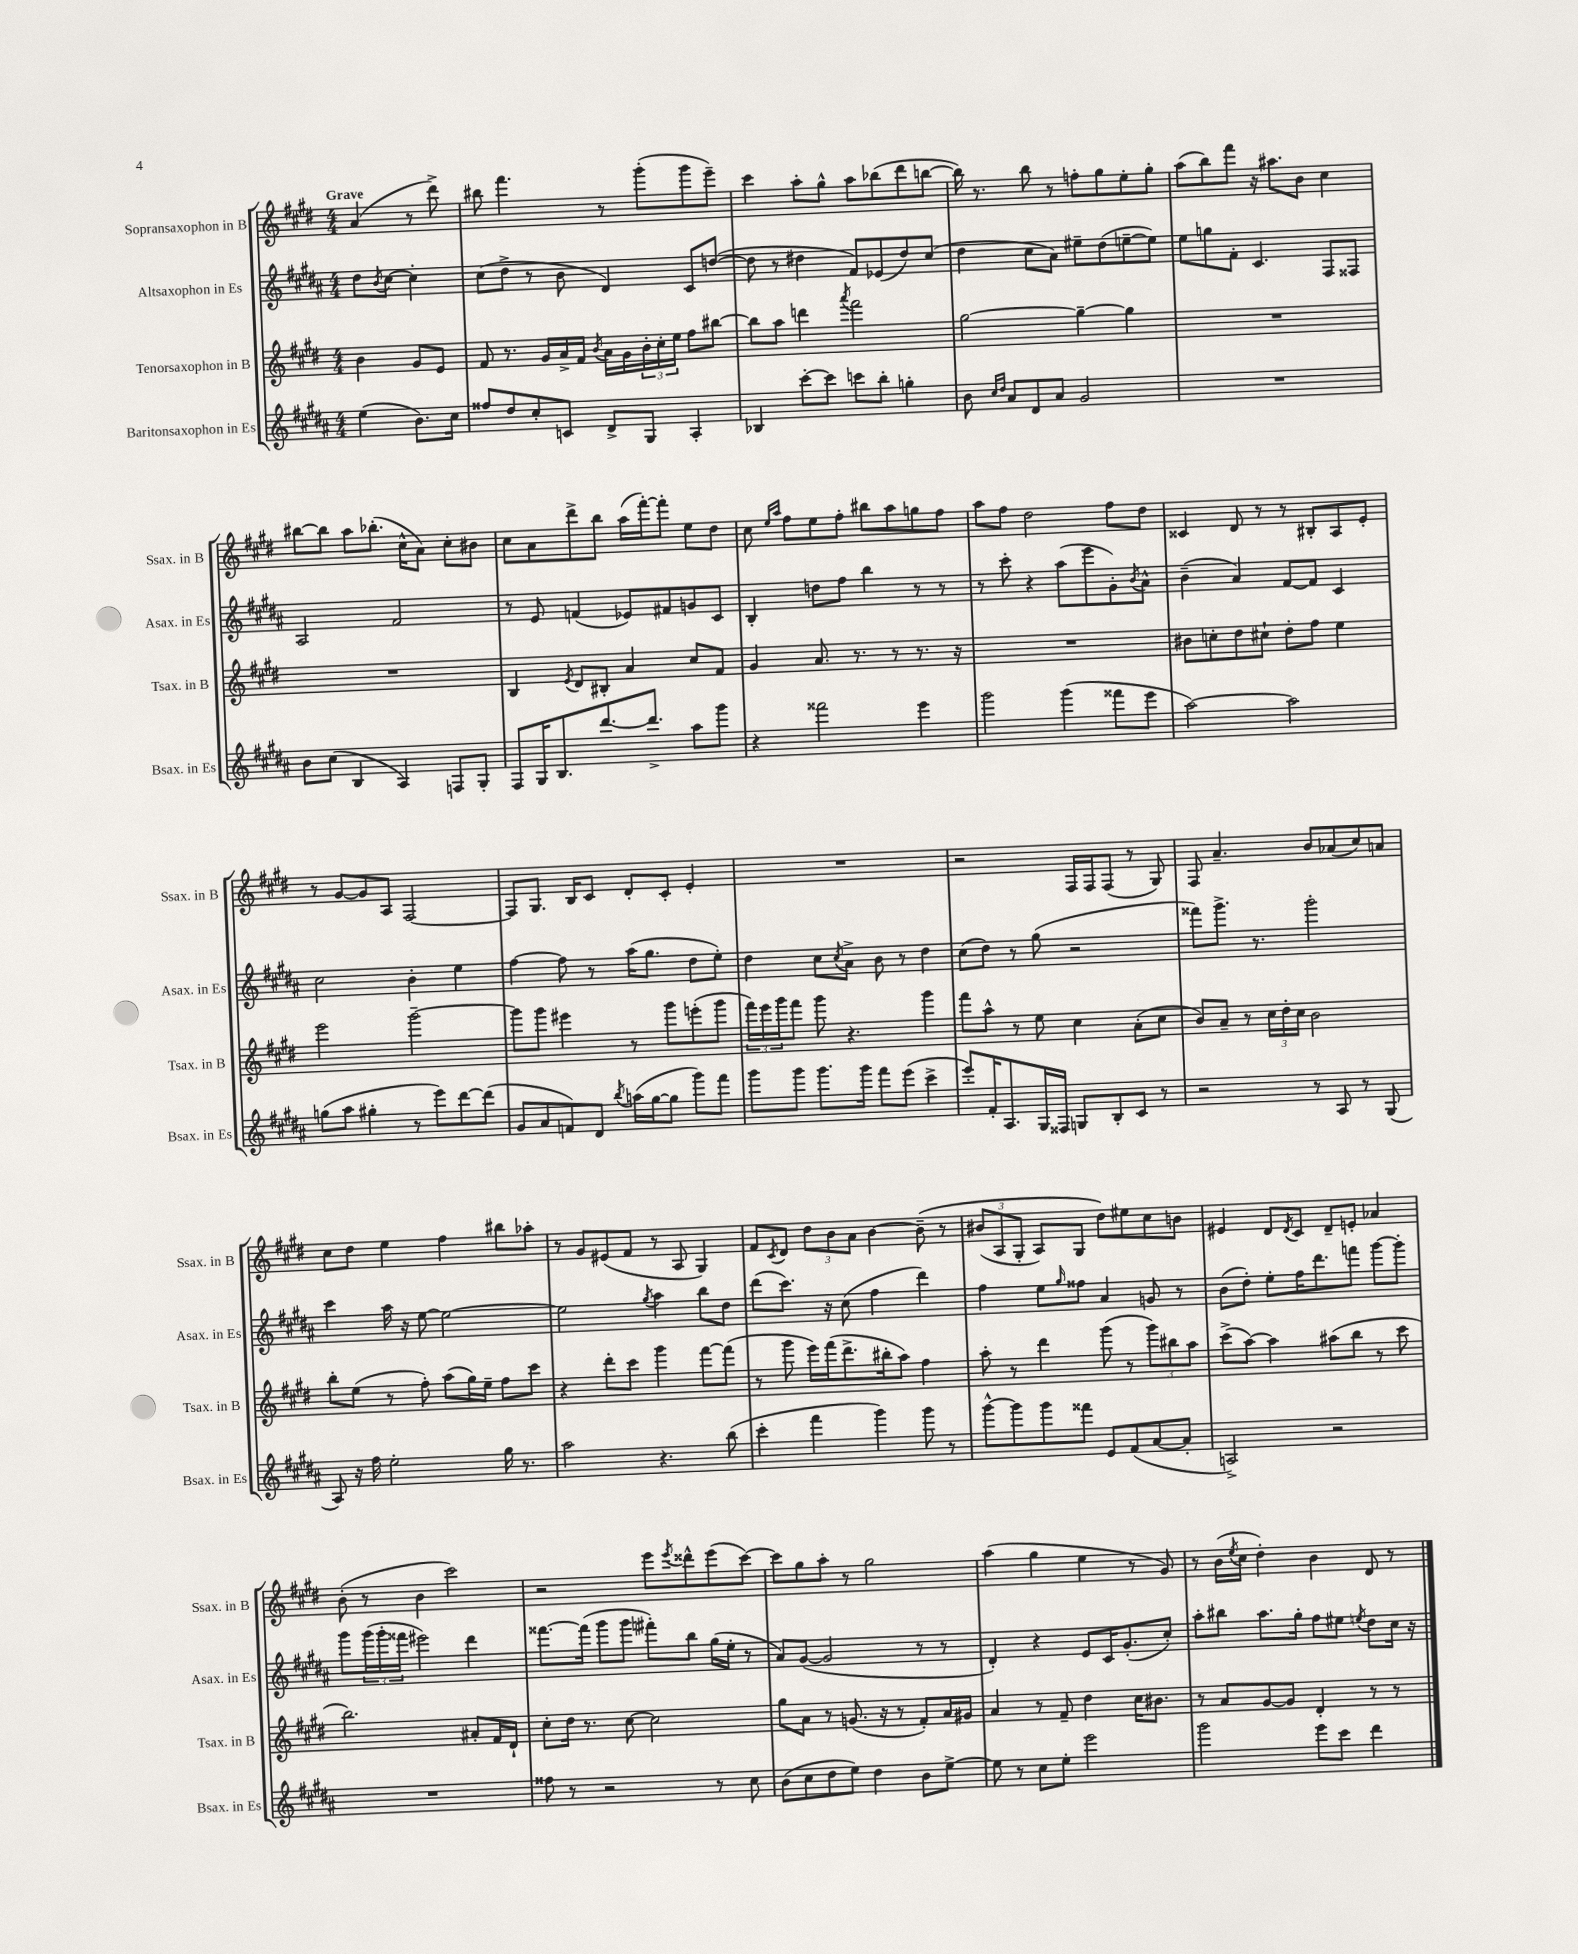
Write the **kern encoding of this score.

**kern	**kern	**kern	**kern
*part4	*part3	*part2	*part1
*staff4	*staff3	*staff2	*staff1
*I"Baritonsaxophon in Es	*I"Tenorsaxophon in B	*I"Altsaxophon in Es	*I"Sopransaxophon in B
*I'Bsax. in Es	*I'Tsax. in B	*I'Asax. in Es	*I'Ssax. in B
*clefG2	*clefG2	*clefG2	*clefG2
*k[f#c#g#d#a#]	*k[f#c#g#d#]	*k[f#c#g#d#a#]	*k[f#c#g#d#]
*M4/4	*M4/4	*M4/4	*M4/4
=	=	=	=
!	!	!	!LO:TX:a:B:t=Grave
(4ee\	4b\	8dd#\L	(4a/
.	.	8qb/	.
.	.	[8cc#\J	.
8.b\L)	8g#/L	4cc#'\]	8r
.	8e/J	.	8ddd#^\)
16cc#\Jk	.	.	.
=1	=1	=1	=1
8ff##X/L	8f#/	(8cc#\L	8bb#X\
8dd#/	8.r	8dd#^\J	4.fff#\
8cc#'/	.	8r	.
.	16g#/LL	.	.
8cn/J	16a^/	8b\	.
.	16f#/JJ	.	.
.	8qb/	.	.
8d#^/L	16a\LL	4d#/)	8r
.	16g#\	.	.
8G#/J	24b'\	.	(8ggg#'\L
.	24cc#'\	.	.
.	24ee\JJ	.	.
4A#'/	8ff#\L	8c#/L	8ggg#\
.	[8bb#X\J	([8ddn/J	8eee~\J)
=2	=2	=2	=2
4B-X/	8bb#\L]	8dd\]	4ccc#\
.	8aa\J	8r	.
[8ccc#'\L	4dddn\	4dd#X\	8aa'\L
8ccc#\J]	.	.	8gg#^^\J
.	8qaaa/	.	.
8cccn\L	2fff#\	8f#/L)	8aa\L
8bb'\J	.	(8e-X/	(8bb-X\
4ggn'\	.	8dd#/)	8ddd#\
.	.	(8cc#/J	[8bbn\J
=3	=3	=3	=3
8b\	[2gg#\	4dd#\	16bb\])
.	.	.	8.r
16qqcc#/LL	.	.	.
16qqdd#/JJ	.	.	.
8a#/L	.	.	.
8d#/	.	8cc#\L	8bb\
8a#/J	.	8a#\J)	8r
2g#/	4gg#~\_	8ee#X~\L	8ffn'\L
.	.	(8dd#\	8gg#\
.	4gg#\]	[8een~\	8ee'\
.	.	8ee\J])	8gg#'\J
=4	=4	=4	=4
1r	1r	8ee\L	(8aa\L
.	.	8ggn\	8bb\)
.	.	8f#'\J	8fff#\J
.	.	4.c#/	16r
.	.	.	8.aa#X\L
.	.	.	8b\J
.	.	8F#/L	4cc#\
.	.	8F##X/J	.
!!LO:LB:g=z
=5	=5	=5	=5
8b\L	1r	2A#/	[8bb#X\L
(8cc#\J	.	.	8bb#\J]
4B/	.	.	8aa\L
.	.	.	(8.bb-X'\J
4A#/)	.	2f#/	.
.	.	.	16cc#^^\KL
.	.	.	8a\J)
8Fn/L	.	.	8cc#'\L
8G#'/J	.	.	8b#X\J
=6	=6	=6	=6
8F#/L	4B/	8r	8cc#\L
16G#/K	.	8e/	8a\
8.B/	.	.	.
.	8qe/	.	.
.	8d#/L	(4fn/	8ddd#^\
[8.ddd#/	8B#X'/J	.	8bb\J
.	4a/	8e-X/L)	(16aa\LL
8.ddd#^/J]	.	.	[16fff#'\J)
.	.	8f#X/	8fff#'\J]
8aa#\L	8cc#/L	8gn/	8ee\L
8ggg#\J	8f#/J	8c#/J	8dd#\J
=7	=7	=7	=7
4r	4g#/	4B'/	8cc#\
.	.	.	16qqee/LL
.	.	.	16qqaa/JJ
.	.	.	8ff#\L
2fff##X\	8.a/	8ddn\L	8ee\
.	.	8ff#\J	8ff#'\J
.	8.r	.	.
.	.	4bb\	8bb#X\L
.	8r	.	8aa\
4eee\	8.r	8r	8ggn\
.	.	8r	8ff#\J
.	16r	.	.
=8	=8	=8	=8
2ggg#\	1r	8r	8aa\L
.	.	8ccc#'\	8ff#\J
.	.	4r	2dd#\
(4ggg#\	.	(8aa#\L	.
.	.	8eee\	.
8fff##X\L	.	8g#'\)	8ff#\L
.	.	8qb/	.
8eee\J	.	8a#^^\J	8dd#\J
=9	=9	=9	=9
[2aa#\)	8b#X\L	(4b~\	4c##X/
.	8ccn'\	.	.
.	8dd#\	4a#/)	8d#/
.	8cc#X`\J	.	8r
2aa#\]	8dd#'\L	[8f#/L	8r
.	8ff#\J	8f#/J]	8B#X'/L
.	4ee\	4c#/	8A/
.	.	.	8e'/J
!!LO:LB:g=z
=10	=10	=10	=10
(8ggn\L	2eee\	2cc#\	8r
8aa#\J	.	.	[8g#/L
4gg#X'\	.	.	8g#/]
.	.	.	8A/J
8r	[2ggg#~\	4b'\	[2F#/
8eee\L)	.	.	.
[8ddd#\	.	4ee\	.
(8ddd#\J]	.	.	.
=11	=11	=11	=11
8g#/L	8ggg#\L]	[4ff#\	8F#/L]
8a#/	8ggg#\J	.	8.G#/J
8fn/)	4eee#X\	8ff#\]	.
.	.	.	16B/KL
8d#/J	.	8r	8c#/J
8qbb/	.	.	.
(16aan\LL	8r	(16aa#\KL	8d#'/L
[16gg#\J	.	8.gg#\J	.
8gg#\J]	8ggg#\L	.	8c#'/J
8ggg#\L)	(8eeen'\	8dd#\L	4e'/
8fff#\J	8ggg#\J	8ee'\J)	.
=12	=12	=12	=12
8ggg#\L	24fff#\LL)	4dd#\	1r
.	24eee\	.	.
.	24ggg#\J	.	.
8ggg#\J	8fff#\J	.	.
8.ggg#\L	8ggg#\	8cc#\L	.
.	.	8qcc#/	.
.	4.r	8a#^\J	.
16ggg#\Jk	.	.	.
8fff#\L	.	8b\	.
(8eee\J	.	8r	.
4ccc#^\	4ggg#\	4dd#\	.
=13	=13	=13	=13
8eee'/L)	8fff#\L	(8cc#\L	2r
16f#'/K	8aa^^\J	8dd#\J)	.
8.A#/	.	.	.
.	8r	8r	.
16G#/L	8ee\	(8gg#\	.
16F##X/JJ	.	.	.
8Gn/L	4cc#\	2r	16F#/LL
.	.	.	16F#/J
8B'/	.	.	(8F#/J
8c#/J	(8a'\L	.	8r
8r	8cc#\J	.	8G#/)
=14	=14	=14	=14
2r	8b/L)	8fff##X\L)	8F#/
.	8a~/J	8.ggg#^\J	4.a~/
.	8r	.	.
.	.	8.r	.
.	24cc#\LL	.	.
.	24dd#'\	.	.
.	24cc#\JJ	.	.
8r	2b\	2ggg#'\	8b/L
8A#/	.	.	(8a-X/
8r	.	.	8cc#/)
(8G#/	.	.	8an/J
!!LO:LB:g=z
=15	=15	=15	=15
8A#/)	8bb'\L	4ccc#\	8cc#\L
16r	(8ee\J	.	8dd#\J
16ff#\	.	.	.
2ee'\	8r	16aa#\	4ee\
.	.	16r	.
.	8ff#'\)	[8ee\	.
.	(8aa\L	2ee\_	4ff#\
.	16gg#\L)	.	.
.	16ee~\JJ	.	.
16gg#\	8ff#\L	.	8bb#X\L
8.r	.	.	.
.	8ccc#\J	.	8aa-X'\J
=16	=16	=16	=16
2aa#\	4r	2ee\]	8r
.	.	.	8g#/L
.	8ddd#'\L	.	(8e#X/
.	8ccc#\J	.	8f#/J
.	.	8qgg#/	.
4.r	4ggg#\	4aa#\	8r
.	.	.	8A/
.	[8fff#\L	8bb\L	4G#/)
(8bb\	(8fff#\J]	8dd#\J	.
=17	=17	=17	=17
4ccc#'\	8r	(8ddd#\L	8f#/L
.	.	.	8qc#/
.	8ggg#\	8.ccc#\J)	8d#/J
4fff#\	16eee\LL)	.	12dd#\L
.	(16fff#\J	16r	.
.	.	.	12b\
.	8.ddd#^\	(8cc#\	.
.	.	.	12a\J
4ggg#\)	.	4ff#\	[4b\
.	16bb#X'\k	.	.
.	8aa\J)	.	.
8ggg#\	4ff#\	4ddd#\)	(8b~\]
8r	.	.	8r
=18	=18	=18	=18
[8ggg#^^\L	8aa'\	4ff#\	(12b#X/L
.	.	.	12A/
8ggg#\]	8r	.	.
.	.	.	12G#'/J
8ggg#\	4ddd#\	8ee\L	8A/L)
.	.	16qqgg#/	.
8fff##X\J	.	8ff##X\J	8G#/J
8e/L	(8ggg#\	4a#/	8dd#\L)
(8f#/	8r	.	8ee#X\
[8a#/	12ggg#\L)	8gn/	8cc#\
.	12bb#X\	.	.
8a#'/J]	.	8r	8bn\J
.	12aa\J	.	.
=19	=19	=19	=19
2An^/)	(8ccc#^\L	(8b\L	4e#X/
.	[8aa\J)	8dd#'\J)	.
.	4aa\]	8ee'\L	8d#/L
.	.	.	8qd#/
.	.	16ff#\K	8c#/J
.	.	8.ddd#\	.
2r	(8aa#X\L	.	8d#~/L
.	8bb\J	8fffn\J	8en'/J
.	8r	[8ggg#\L	4a-X/
.	8ccc#\	8ggg#'\J]	.
!!LO:LB:g=z
=20	=20	=20	=20
1r	2.bb\)	8ggg#\L	(8b'\
.	.	(24ggg#\L	8r
.	.	24ggg#'\	.
.	.	24fff##X\JJ	.
.	.	2eee#X\)	4b\
.	.	.	2ccc#\)
.	8a#X'/L	4ddd#\	.
.	16f#/L	.	.
.	16d#`/JJ	.	.
=21	=21	=21	=21
8ff##X\	8cc#'\L	[8.fff##X\L	2r
8r	16dd#\Jk	.	.
.	8.r	(16fff##\Jk]	.
2r	.	8ggg#\L	.
.	[8cc#\	8ggg#\J	.
.	2cc#\]	8fff#X'\L)	8eee\L
.	.	.	8qeee/
.	.	8bb\J	8ddd##X^^\
8r	.	(16gg#\LL	(8eee\
.	.	16ee'\JJ	.
8cc#\	.	8r	[8ccc#\J)
=22	=22	=22	=22
(8b\L	8gg#\L	8a#/L)	8ccc#\L]
8cc#\	8a\J	([8g#/J	8gg#\
8dd#\	8r	2g#/]	8aa'\J
8ee\J)	(8.gn/	.	8r
4dd#\	.	.	2gg#\
.	16r	.	.
.	8r	.	.
8b\L	8f#'/L)	8r	.
[8ee^\J	16a/L	8r	.
.	16g#X/JJ	.	.
=23	=23	=23	=23
8ee\]	4a/	4d#'/)	(4aa\
8r	.	.	.
8cc#\L	8r	4r	4gg#\
8ee'\J	8f#~/	.	.
2eee\	4dd#\	8e/L	4ee\
.	.	16c#/K	.
.	.	(8.g#'/	.
.	16cc#\KL	.	8r
.	8.b#X\J	.	.
.	.	8cc#'/J)	8g#/)
=24	=24	=24	=24
2ggg#\	8r	8aa#'\L	8r
.	8a/L	8bb#X\J	(16b\LL
.	.	.	8qee/
.	.	.	16cc#\JJ
.	[8g#/	8.aa#\L	4dd#'\)
.	8g#/J]	.	.
.	.	16gg#'\Jk	.
8eee\L	4d#'/	8ff#\L	4b\
8ccc#\J	.	8ee#X\J	.
.	.	8qeen/	.
4ddd#\	8r	8dd#\L	8d#/
.	8r	16cc#\Jk	8r
.	.	16r	.
==	==	==	==
*-	*-	*-	*-
